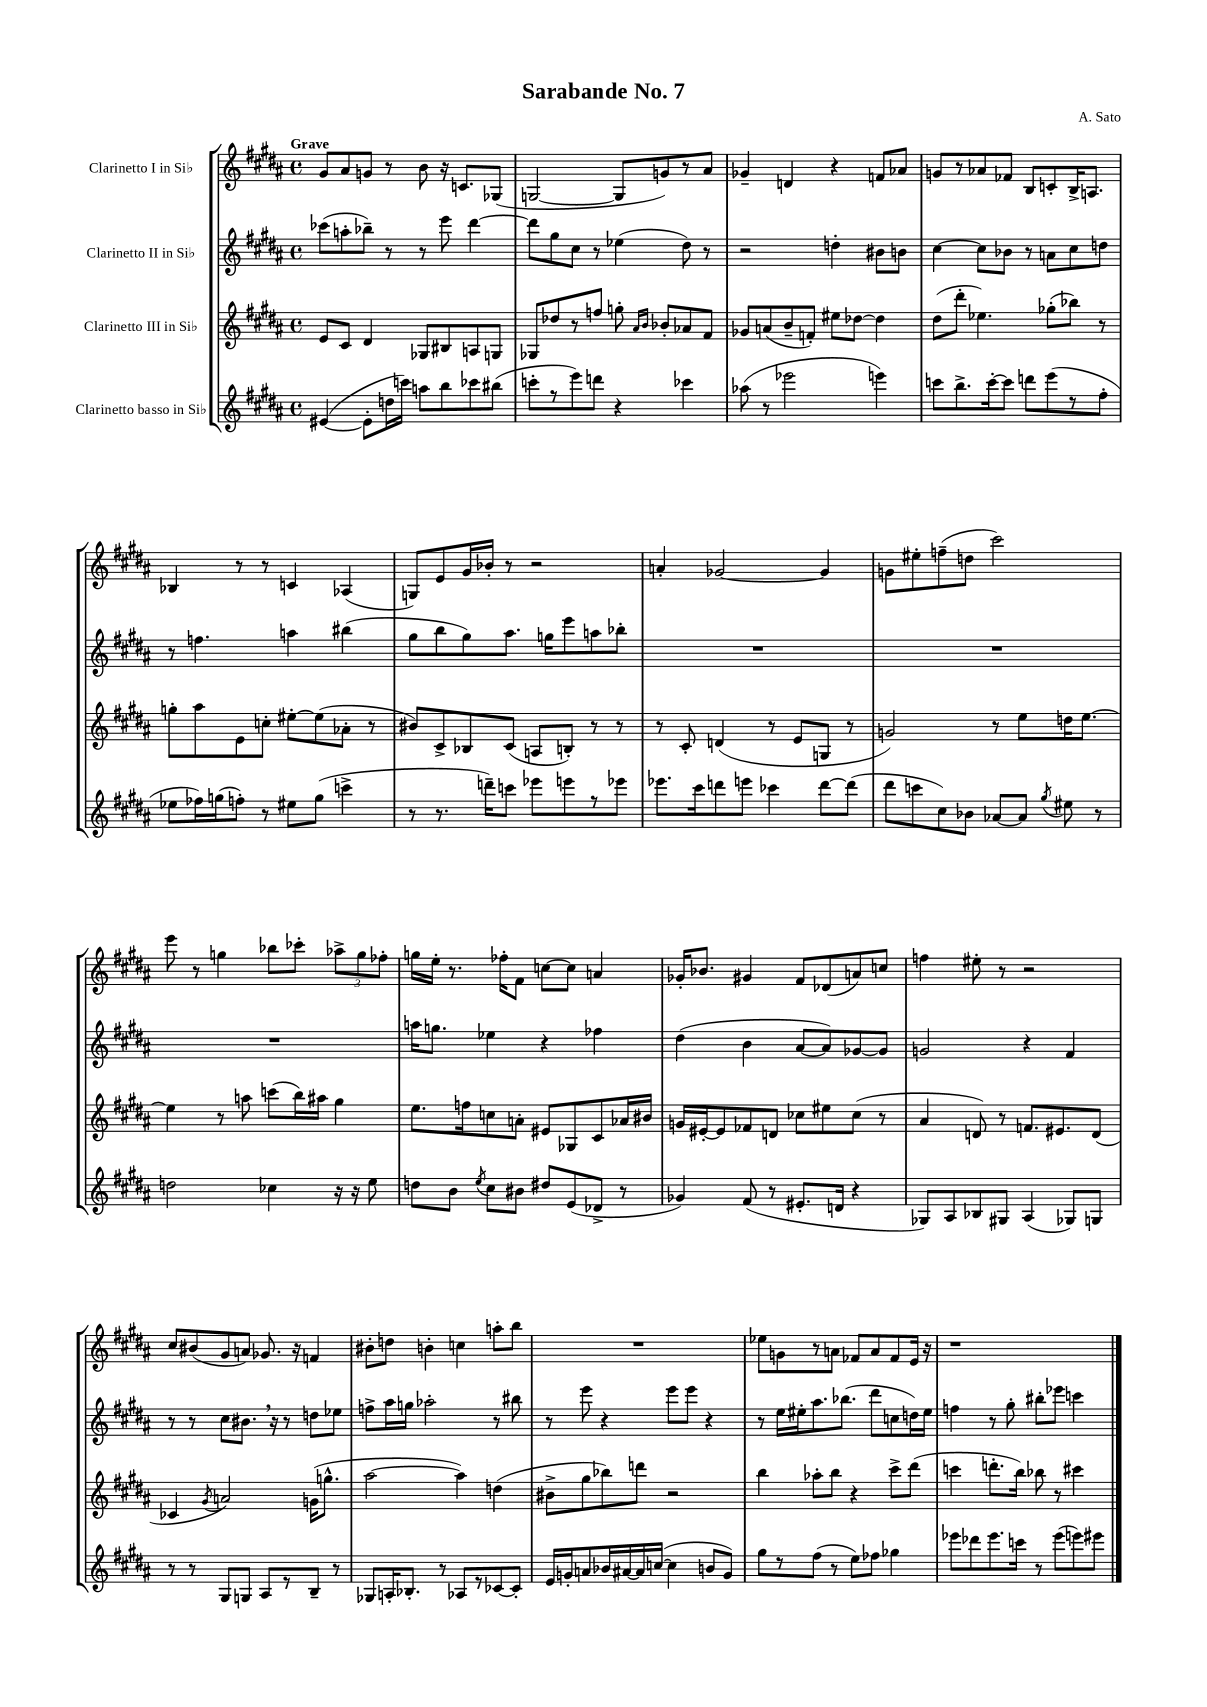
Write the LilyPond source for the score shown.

\header { title = "Sarabande No. 7" composer = "A. Sato" }
<<
\new StaffGroup <<
\new Staff = "s0" \with { instrumentName = "Clarinetto I in Sib" } {
    \clef treble \key b \major \defaultTimeSignature \time 4/4 \tempo "Grave"
    \autoBeamOff gis'8[ ais'8 g'8] r8 b'8 r16 c'8.[ ges8]( |
    g2~ g8[ g'8) r8 ais'8] |
    ges'4-- d'4 r4 f'8[ aes'8] |
    g'8[ r8 aes'8 fes'8] b8[ c'8-. b16-> a8.] |
    bes4 r8 r8 c'4 aes4( |
    g8[) e'8 gis'16 bes'16]-. r8 r2 |
    a'4-. ges'2~ ges'4 |
    g'8[ eis''8-. f''8--( d''8] cis'''2) |
    e'''8 r8 g''4 bes''8[ ces'''8]-. \tuplet 3/2 { aes''8[-> g''8 fes''8]-. } |
    g''16[ e''16]-. r8. fes''16[-. fis'8] c''8[~ c''8] a'4 |
    ges'16[-. bes'8.] gis'4 fis'8[ des'8( a'8) c''8] |
    f''4 eis''8-. r8 r2 |
    cis''8[ bis'8( gis'8 a'8]) ges'8. r16 f'4 |
    bis'8[-. d''8] b'4-. c''4 a''8[-. b''8] |
    R1 |
    ees''8[ g'8 r8 a'8] fes'8[ a'8 fes'8 e'16] r16 |
    r1 \bar "|." |
}
\new Staff = "s1" \with { instrumentName = "Clarinetto II in Sib" } {
    \clef treble \key b \major \defaultTimeSignature \time 4/4
    \autoBeamOff ces'''8[( a''8-. bes''8]--) r8 r8 e'''8 dis'''4~ |
    dis'''8[ gis''8 cis''8] r8 ees''4( dis''8) r8 |
    r2 d''4-. bis'8[ b'8] |
    cis''4~ cis''8[ bes'8] r8 a'8[ cis''8 d''8] |
    r8 f''4. a''4 bis''4( |
    gis''8[ b''8 gis''8) ais''8.] g''16[ e'''8 a''8 bes''8]-. |
    R1 |
    R1 |
    R1 |
    a''16[ g''8.] ees''4 r4 fes''4 |
    dis''4( b'4 ais'8[~ ais'8) ges'8~ ges'8] |
    g'2 r4 fis'4 |
    r8 r8 cis''8[ bis'8.] \breathe r16 r8 d''8[ ees''8] |
    f''8[-> ais''16 g''16] aes''2-. r8 bis''8 |
    r8 e'''8 r4 e'''8[ e'''8] r4 |
    r8 e''16[ eis''16-. ais''8. bes''8.]( dis'''8[ c''8 d''16) eis''16] |
    f''4 r8 gis''8-. bis''8[-. ees'''8] c'''4 \bar "|." |
}
\new Staff = "s2" \with { instrumentName = "Clarinetto III in Sib" } {
    \clef treble \key b \major \defaultTimeSignature \time 4/4
    \autoBeamOff e'8[ cis'8] dis'4 ges8[ bis8 a8 g8] |
    ges8[ des''8 r8 f''8] g''8-. \grace { ais'16[ b'16] } bes'8[-. aes'8 fis'8] |
    ges'8[ a'8( b'8-- f'8]-.) eis''8[ des''8]~ des''4 |
    dis''8[( dis'''8]-. ees''4.) ges''8[-.( bes''8]) r8 |
    g''8[-. ais''8 e'8 c''8]-. eis''8[~-. eis''8( aes'8]-. r8 |
    bis'8[) cis'8-> bes8 cis'8]( a8[ b8]-.) r8 r8 |
    r8 cis'8-. d'4( r8 e'8[ g8] r8 |
    g'2) r8 e''8[ d''16 e''8.]~ |
    e''4 r8 a''8 c'''8[( b''16) ais''16] gis''4 |
    e''8.[ f''16 c''8 a'8]-. eis'8[ ges8 cis'8 aes'16 bis'16] |
    g'16[ eis'16~-. eis'8 fes'8 d'8] ces''8[ eis''8 ces''8]( r8 |
    ais'4 d'8) r8 f'8.[ eis'8. d'8]( |
    ces'4 \acciaccatura { gis'8 } a'2) g'16[( g''8.]-^ |
    ais''2~ ais''4) d''4( |
    bis'8[-> gis''8 bes''8) d'''8] r2 |
    b''4 aes''8[-. b''8] r4 cis'''8[-> dis'''8]( |
    c'''4 d'''8.[-. b''16]) bes''8 r8 cis'''4 \bar "|." |
}
\new Staff = "s3" \with { instrumentName = "Clarinetto basso in Sib" } {
    \clef treble \key b \major \defaultTimeSignature \time 4/4
    \autoBeamOff eis'4~( eis'8[-. d''16 c'''16]) a''8[ b''8 ces'''8 bis''8]( |
    c'''8[-. r8 e'''8) d'''8] r4 ces'''4 |
    aes''8( r8 ees'''2 e'''4) |
    c'''8[ b''8.-> c'''16~-. c'''8] d'''8[ e'''8( r8 fis''8]-. |
    ees''8[ fes''16) g''16( f''8]-.) r8 eis''8[ g''8]( c'''4-> |
    r8 r8. d'''16[--) c'''8] ees'''8[ e'''8 r8 ees'''8] |
    ees'''8.[ cis'''16 d'''8 e'''8] ces'''4 d'''8[~ d'''8]( |
    dis'''8[ c'''8 cis''8) bes'8] aes'8[~ aes'8] \acciaccatura { gis''8 } eis''8 r8 |
    d''2 ces''4 r16 r16 e''8 |
    d''8[ b'8] \acciaccatura { e''8 } cis''8[ bis'8] dis''8[ e'8( des'8]-> r8 |
    ges'4) fis'8( r8 eis'8.[-. d'16] r4 |
    ges8[) ais8 bes8 gis8] ais4( ges8[) g8] |
    r8 r8 gis8[ g8] ais8[ r8 b8]-- r8 |
    ges8[ a16-. bes8.]-. r8 aes8[ r8 ces'8~ ces'8]-. |
    e'16[ g'16-. a'8 bes'16 ais'16~ ais'16 c''16]~( c''4 b'8[ g'8]) |
    gis''8[ r8 fis''8]( r8 e''8[) fes''8] ges''4 |
    ees'''8[ des'''8 ees'''8. c'''16] r8 ees'''8[( e'''8) eis'''8] \bar "|." |
}
>>
>>
\layout { \context { \Score \remove "Bar_number_engraver" } }
